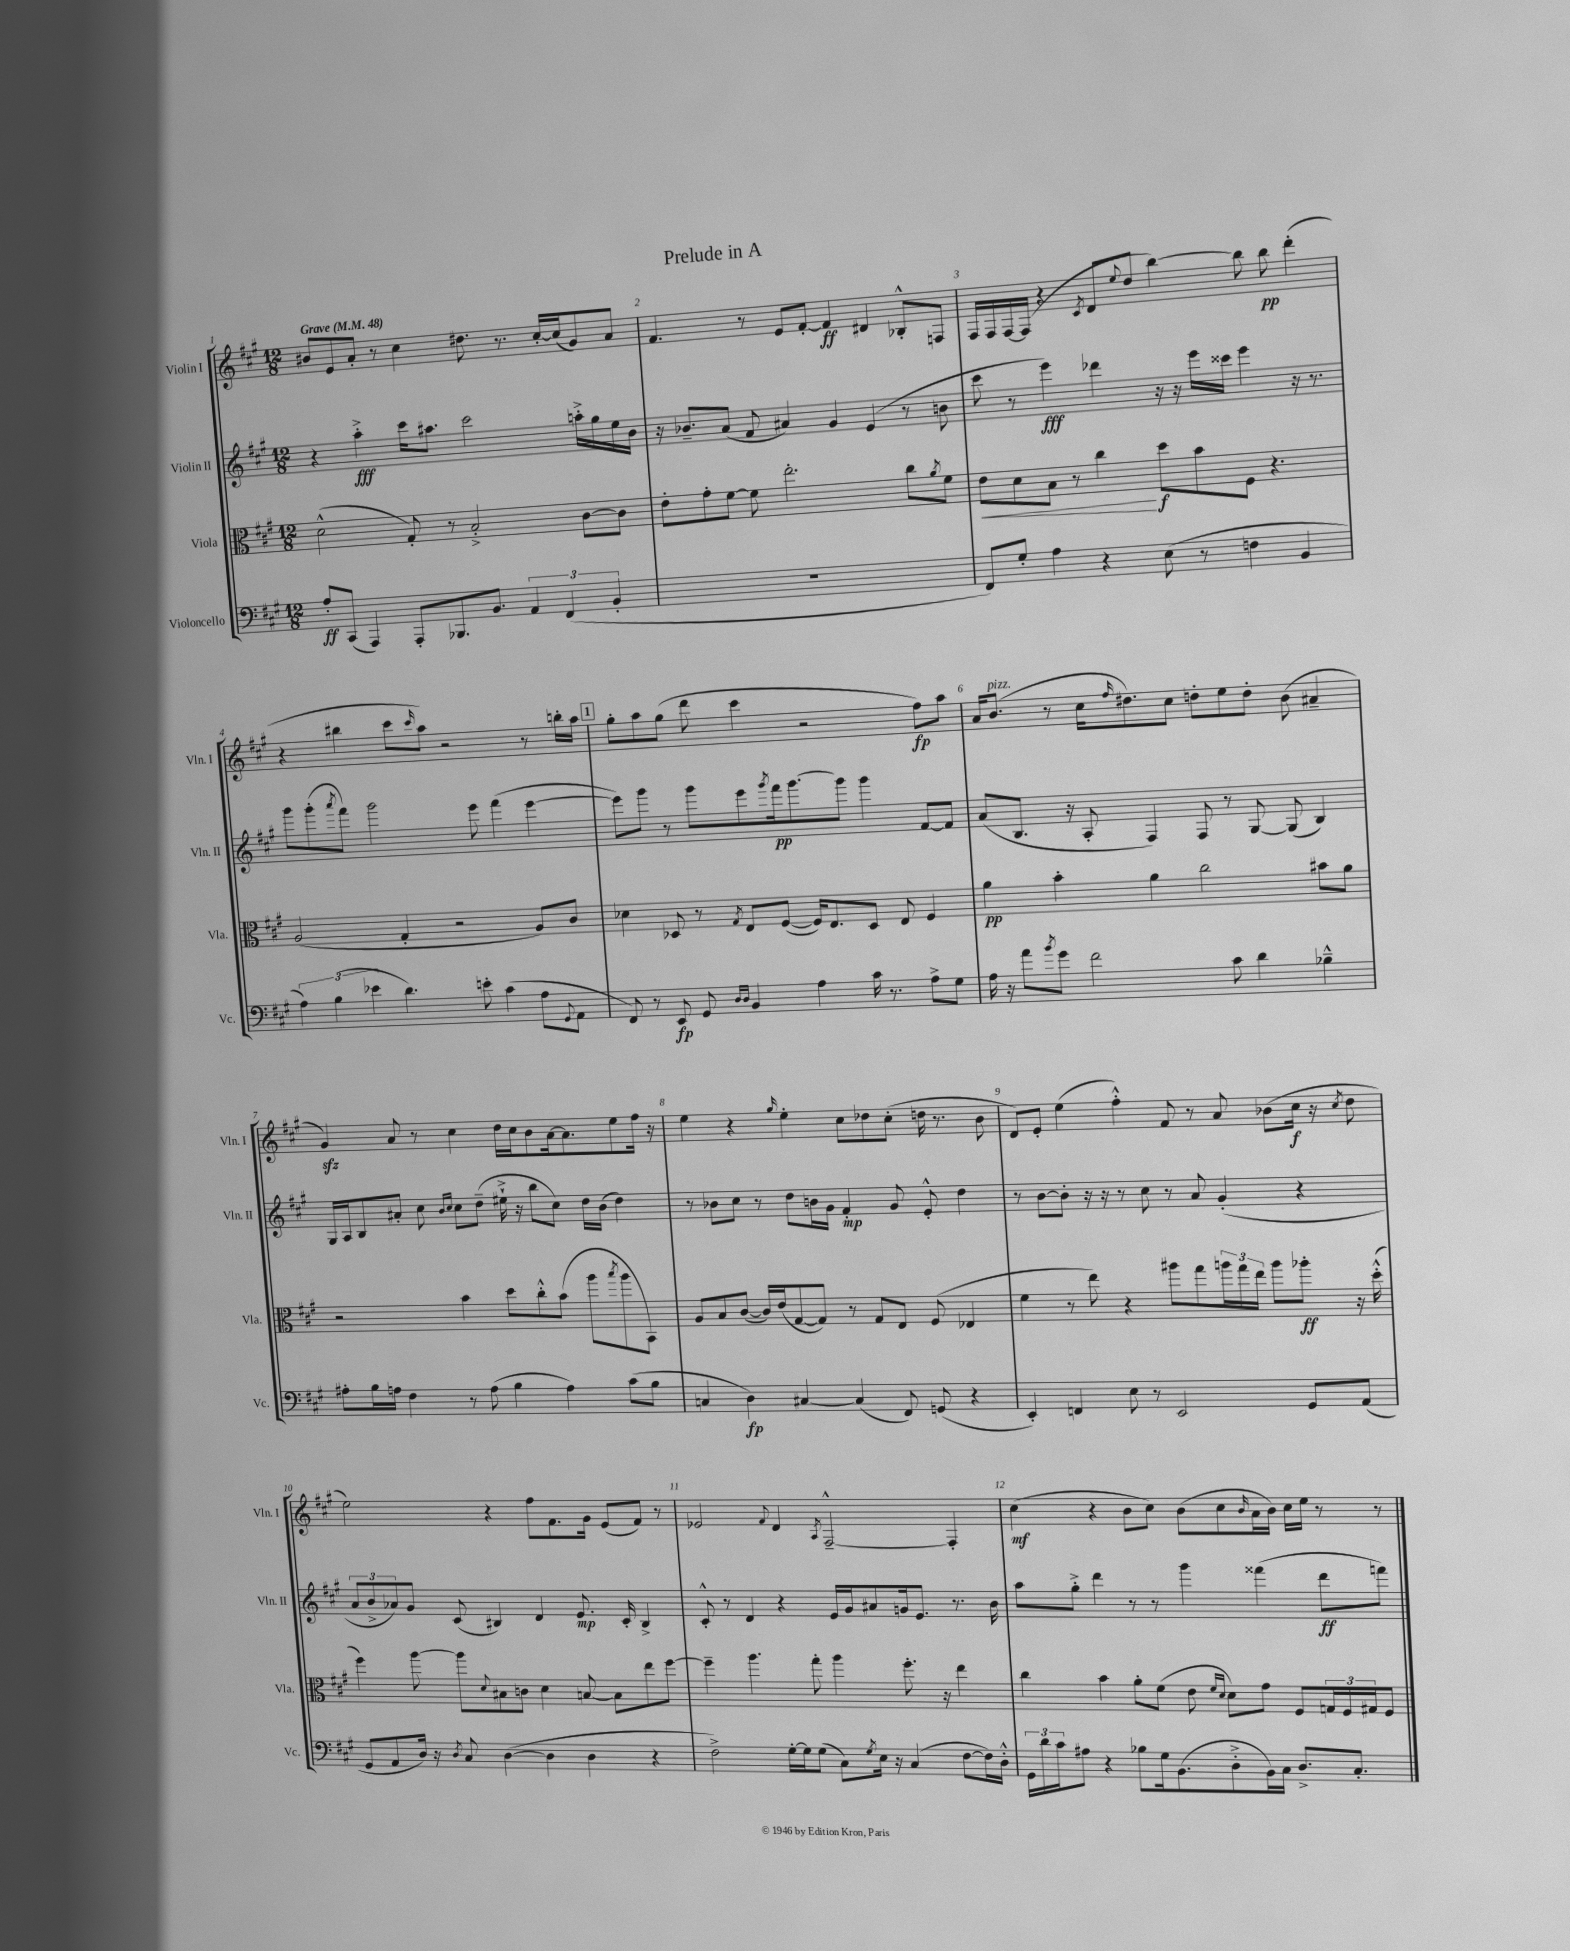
\header { title = "Prelude in A" }
<<
\new StaffGroup <<
\new Staff = "s0" \with { instrumentName = "Violin I" shortInstrumentName = "Vln. I" } {
    \clef treble \key a \major \numericTimeSignature \time 12/8 \tempo "Grave" 4 = 48
    bis'8 e'8 a'8-. r8 cis''4 dis''8. r8. cis''16~-. cis''16( gis'8) a'8 |
    fis'4. r8 e'8 fis'8~-. fis'4\ff dis'4 bes8-.-^ f8 |
    fis16 fis16 fis16~ fis16( r4 \acciaccatura { cis'8 } d'8 \appoggiatura { e''8 } d''8 b''4~) b''8 b''8\pp d'''4-.( |
    r4 bis''4 cis'''8 \grace { cis'''16 } a''8) r2 r8 b''16-. a''16 |
    \mark \markup { \box "1" } gis''8-. a''8 gis''8( d'''8 cis'''4 r2 fis''8\fp) a''8 |
    a'16 b'8.^\markup { \italic "pizz." }( r8 cis''16 \grace { fis''16 } dis''8.) cis''8 d''8-. e''8 d''8-. b'8( ais'4-- |
    gis'4\sfz) a'8 r8 cis''4 d''16 cis''16 b'8 a'16~ a'8. e''8 fis''16 r16 |
    e''4 r4 \grace { gis''16 } e''4-. cis''8 des''8 cis''8-.( d''16 r8. b'8 |
    d'8) e'8-. e''4( fis''4-.-^) fis'8 r8 a'8 bes'8( cis''16\f r16 \acciaccatura { cis''8 } d''8 |
    e''2) r4 fis''8 fis'8. gis'16 e'8( fis'8) r8 |
    ees'2 \appoggiatura { fis'8 } d'4 \acciaccatura { a8 } fis2~---^ fis4-. |
    cis''4\mf( r4 b'8 cis''8) b'8( cis''8 \grace { b'16 } a'16 b'16) cis''16 e''16 r8 r8 \bar "|." |
}
\new Staff = "s1" \with { instrumentName = "Violin II" shortInstrumentName = "Vln. II" } {
    \clef treble \key a \major \numericTimeSignature \time 12/8
    r4 a''4-.->\fff cis'''16 ais''8. cis'''2 a''16-.-> gis''16 e''16 b'16 |
    r16 bes'8.-- a'8( fis'8 ais'4) gis'4 e'4( r8 b'8 |
    cis'''8 r8 e'''4\fff) des'''4 r16 r16 e'''16 cisis'''16 e'''4 r16 r8. |
    gis'''8 gis'''8-.( \acciaccatura { a'''8 } fis'''8) gis'''2 e'''8 fis'''4( e'''4~ |
    \mark \markup { \box "1" } e'''8) gis'''8 r8 gis'''8 e'''8 \acciaccatura { gis'''8 } fis'''16\pp gis'''8.~ gis'''8 gis'''4 fis'8~ fis'8 |
    a'8( b8. r16 a8-. fis4) fis8 r8 gis8~ gis8( b4) |
    gis16 a16 b8 ais'8-. cis''8 \grace { b'16 cis''16 } cis''8 d''8--( eis''16-!-> r16 b''8 cis''8) d''16 b'16( d''4) |
    r8 bes'8 cis''8 r8 d''8 b'16 gis'16 fis'4-.\mp gis'8 e'8-.-^ d''4 |
    r8 b'8~ b'8-. r16 r16 r8 cis''8 r8 a'8 gis'4-.( r4 |
    \tuplet 3/2 { a'8 b'8-> aes'8) } gis'8 cis'8( bis4) d'4 e'8.\mp cis'16-. bis4-> |
    cis'8-.-^ r8 d'4 r4 e'16 gis'16 ais'8 g'16 e'8. r8. b'16 |
    a''8 gis''8-.-> d'''4 r8 r8 gis'''4 fisis'''4( d'''8\ff f'''8) \bar "|." |
}
\new Staff = "s2" \with { instrumentName = "Viola" shortInstrumentName = "Vla." } {
    \clef alto \key a \major \numericTimeSignature \time 12/8
    d'2-^( gis8-.) r8 b2-.-> cis'8~ cis'8 |
    e'8-. gis'8-. fis'8~ fis'8 e''2.-. cis''8 \acciaccatura { a'8 } fis'8 |
    e'8\< d'8 b8 r8 cis''4\! d''8\f b'8 fis8 r4. |
    a2( gis4-. r2 a8) cis'8 |
    \mark \markup { \box "1" } des'4 des8 r8 \acciaccatura { gis8 } e8 fis8~( fis16) e8. des8 e8 fis4 |
    a'4\pp b'4-. a'4 cis''2 bis'8 a'8 |
    r2 b'4 d''8 cis''8-.-^ b'8( a''8 \acciaccatura { b''8 } a''8 b,8) |
    a8 b8 cis'8~( cis'16) e'16( gis8~ gis8) r8 gis8 e8 fis8( ees4 |
    fis'4 r8 e''8) r4 ais''8 gis''8 \tuplet 3/2 { a''16 gis''16 e''16 } a''8 aes''8-.\ff r16 d''16-.-^( |
    fis''4) a''8~ a''8 \appoggiatura { d'8 } bis8 c'8 d'4 b8~ b8 e''8 fis''8~ |
    fis''4-- a''4. gis''8-. a''4 fis''8.-. r16 e''4 |
    cis''4 b'4 a'8-. fis'8( e'8 \grace { fis'16 d'16 } d'8) gis'8 fis8 \tuplet 3/2 { g16 fis16 gis16 } fis8 \bar "|." |
}
\new Staff = "s3" \with { instrumentName = "Violoncello" shortInstrumentName = "Vc." } {
    \clef bass \key a \major \numericTimeSignature \time 12/8
    a8-.\ff cis,8( a,,4) a,,8-. bes,,8. b,8. \tuplet 3/2 { a,4 fis,4( b,4-. } |
    R1. |
    fis,8) gis8-. a4 r4 e8( r8 f4 b,4 |
    \tuplet 3/2 { a4) b4( ees'4 } d'4.) e'8-. cis'4( a8 \appoggiatura { gis,8 } a,8 |
    \mark \markup { \box "1" } fis,8) r8 e,8\fp gis,8 \grace { d16 d16 } b,4 a4 cis'16 r8. a8-> gis8 |
    a16 r16 a'8 \acciaccatura { b'8 } gis'8 fis'2 cis'8 d'4 bes4---^ |
    ais8-. b16 a16 fis4 r8 a8( b4 a4) cis'8( b8 |
    c4 d4\fp) cis4~ cis4( fis,8) g,8( r4 |
    e,4-.) f,4 e8 r8 e,2 gis,8 a,8( |
    gis,8 a,8 d16) r16 \acciaccatura { d8 } cis8 d4~( d4 d4 r4 |
    fis2->) gis16~-. gis16 gis8( cis8) \acciaccatura { gis8 } e16 r16 cis4( fis8~ fis16) d16-.-^ |
    \tuplet 3/2 { gis,16 d'16 cis'16 } ais8 r4 bes8 gis16 b,8.( d8-.-> b,16) cis16 d8.-> cis8.-. \bar "|." |
}
>>
>>
\layout { \context { \Score \override BarNumber.break-visibility = ##(#f #t #t) barNumberVisibility = #all-bar-numbers-visible } }
